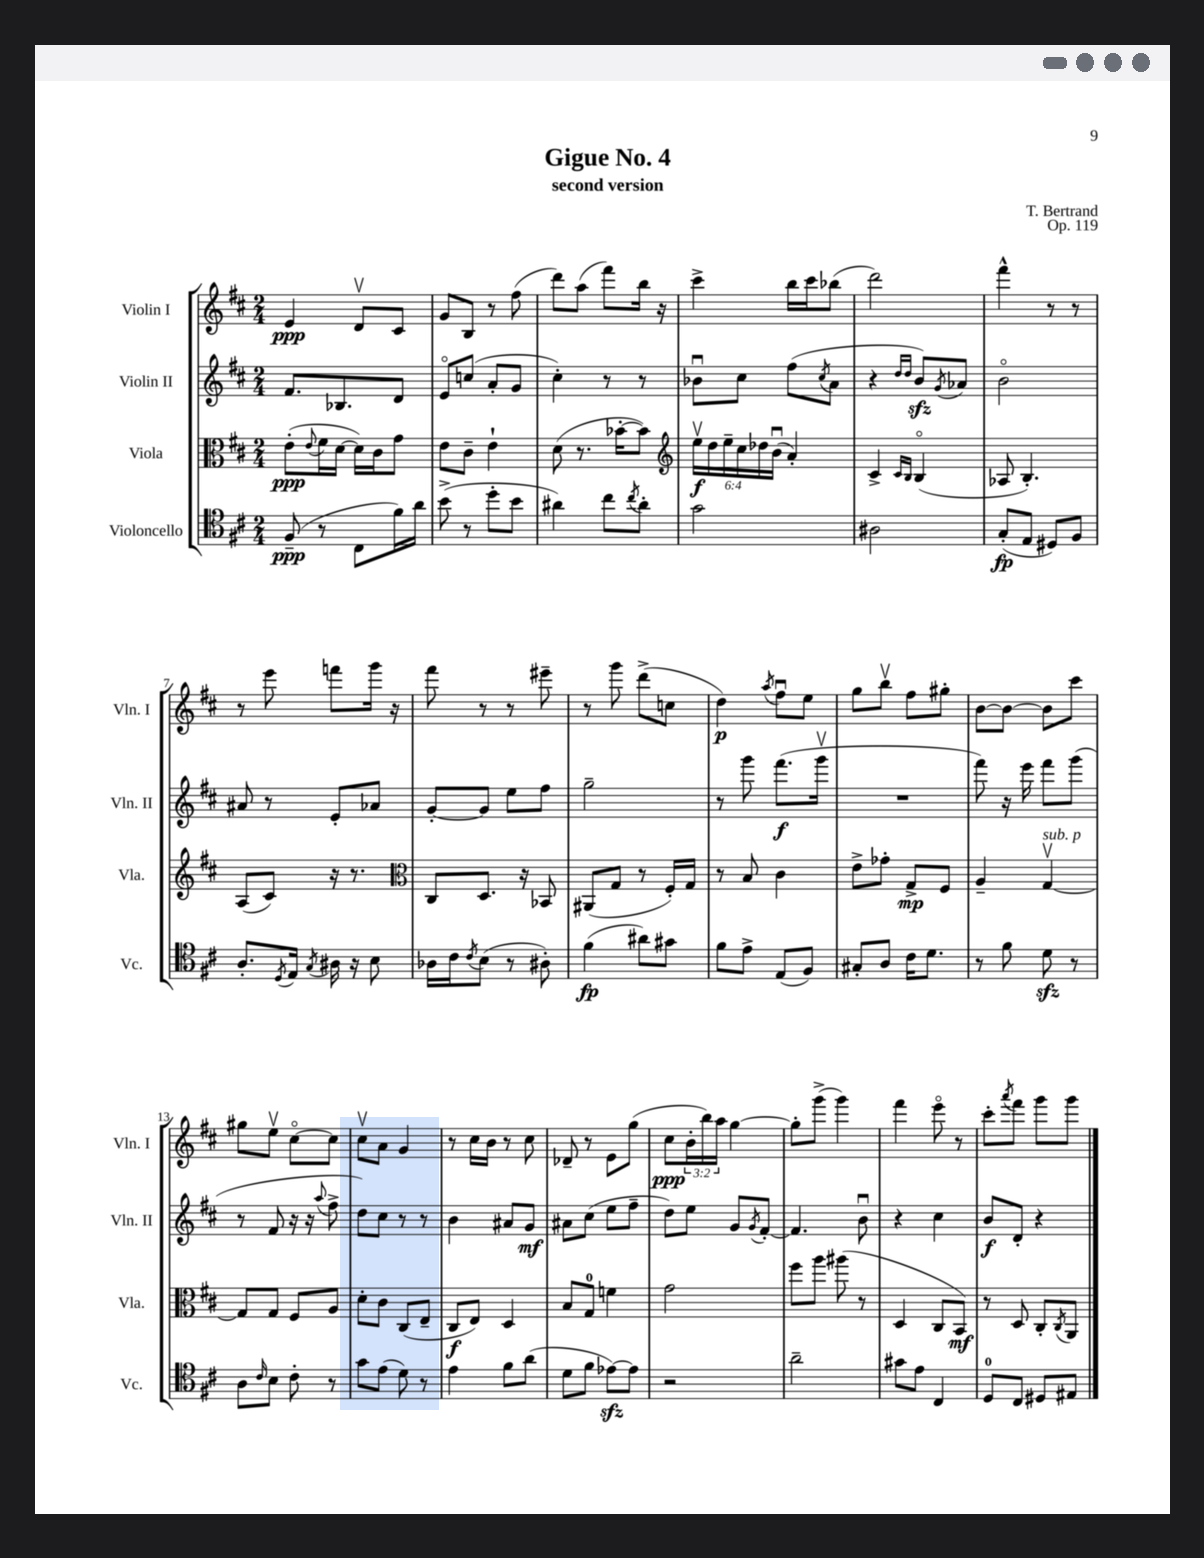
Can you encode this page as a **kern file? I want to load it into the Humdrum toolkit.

**kern	**kern	**kern	**kern
*staff4	*staff3	*staff2	*staff1
*clefC4	*clefC3	*clefG2	*clefG2
*k[f#c#]	*k[f#c#]	*k[f#c#]	*k[f#c#]
*M2/4	*M2/4	*M2/4	*M2/4
(8F#~	(8e'	8.f#	4e
.	8qqe	.	.
8r	16f#	.	.
.	[16d	8.B-	.
8C#	16d])	.	8dv
.	16c#	.	.
16f#)	8g	8d	8c#
16a	.	.	.
=	=	=	=
(8b^	8e	8eo	8g
8r	8c#~	(8cc	8B
8dd'	4e`	8a'	8r
8b	.	8g	(8ff#
=	=	=	=
4a#)	(8d	4cc#')	8ddd)
.	8.r	.	(8aa
8cc#	.	8r	8fff#)
.	[16b-'	.	.
8qcc#	.	.	.
8a#'	8b-])	8r	16bb
.	.	.	16r
=	=	=	=
*	*clefG2	*	*
2g	24eev	8b-u	4ccc#^
.	24dd	.	.
.	24ee~	.	.
.	24cc#	8cc#	.
.	24dd-	.	.
.	(24bu	.	.
.	4a')	(8ff#	16bb
.	.	.	16ccc#
.	.	8qcc#	.
.	.	8a	(8bb-
=	=	=	=
2A#	4c#^	4r	2ddd)
.	16qqc#	16qqdd	.
.	16qqB	16qqdd	.
.	(4Bo	8b)	.
.	.	8qg	.
.	.	8a-	.
=	=	=	=
(8G'	8A-	2bo	4fff#^^
8E	4.B')	.	.
8D#)	.	.	8r
8F#	.	.	8r
=	=	=	=
8.A'	(8A	8a#	8r
.	8c#)	8r	8eee
8qD	.	.	.
16E	.	.	.
8qG	.	.	.
16A#	16r	8e'	8fff
16r	8.r	.	.
8B	.	8a-	16ggg
.	.	.	16r
=	=	=	=
*	*clefC3	*	*
16A-	8C#	[8g'	8fff#
16c#	.	.	.
8qc#	.	.	.
(8B	8.D	8g]	8r
8r	.	8ee	8r
.	16r	.	.
8A#')	8BB-	8ff#	8eee#~
=	=	=	=
(4f#	(8AA#	2gg~	8r
.	8G	.	8ggg
8a#)	8r	.	(8ddd^
8g#	16F#')	.	8cc
.	16G	.	.
=	=	=	=
8f#	8r	8r	4dd)
8e^	8B	8ggg	.
.	.	.	8qaa
(8E	4c#	(8.fff#	8ff#u
8F#)	.	.	8ee
.	.	16gggv	.
=	=	=	=
8G#'	8e^	2r	8gg
8A	8g-'	.	8bbv
16c#	8G^	.	8ff#
8.d	.	.	.
.	8F#	.	8gg#'
=	=	=	=
8r	4A~	8fff#)	[8b
8f#	.	16r	8b_
.	.	16eee	.
8d	[4Gv	8fff#	8b]
8r	.	(8ggg	8ccc#
=	=	=	=
8A	8G]	8r	8gg#
16qqc#	.	.	.
8B	8G	8f#	8eev
8c#'	8F#	16r	[8cc#o
.	.	16r	.
.	.	8qqaa	.
8r	8A	8ff#^	8cc#]
=	=	=	=
8g	8d'	8dd)	8cc#v
(8e	8c#	8cc#	8a
8d)	(8C#	8r	4g
8r	8E~	8r	.
=	=	=	=
4e	8C#	4b	8r
.	8E)	.	16cc#
.	.	.	16b
8f#	4D	8a#	8r
(8a	.	8g	8cc#
=	=	=	=
8d	8B	8a#	8d-~
8f#	8G	(8cc#	8r
[8e-)	4f	8ee	8e
8e-]	.	8ff#~	(8gg
=	=	=	=
2r	2g	8dd)	8cc#
.	.	8ee	24b'
.	.	.	24bb)
.	.	.	24aa
.	.	8g	[4gg
.	.	8qg	.
.	.	[8f#'	.
=	=	=	=
2a~	8ff#	4.f#]	8gg']
.	8aa	.	(8ggg^
.	(8aa#	.	4ggg)
.	8r	8bu	.
=	=	=	=
8g#	4D	4r	4fff#
8e	.	.	.
4C#	8C#	4cc#	8eeeo
.	8BB)	.	8r
=	=	=	=
8D	8r	8b	8ccc#'
.	.	.	8qaaa
8C#	8D	8d'	8fff#
8D#	8C#'	4r	8ggg
.	8qC#	.	.
8E#	8AA	.	8ggg
==	==	==	==
*-	*-	*-	*-
